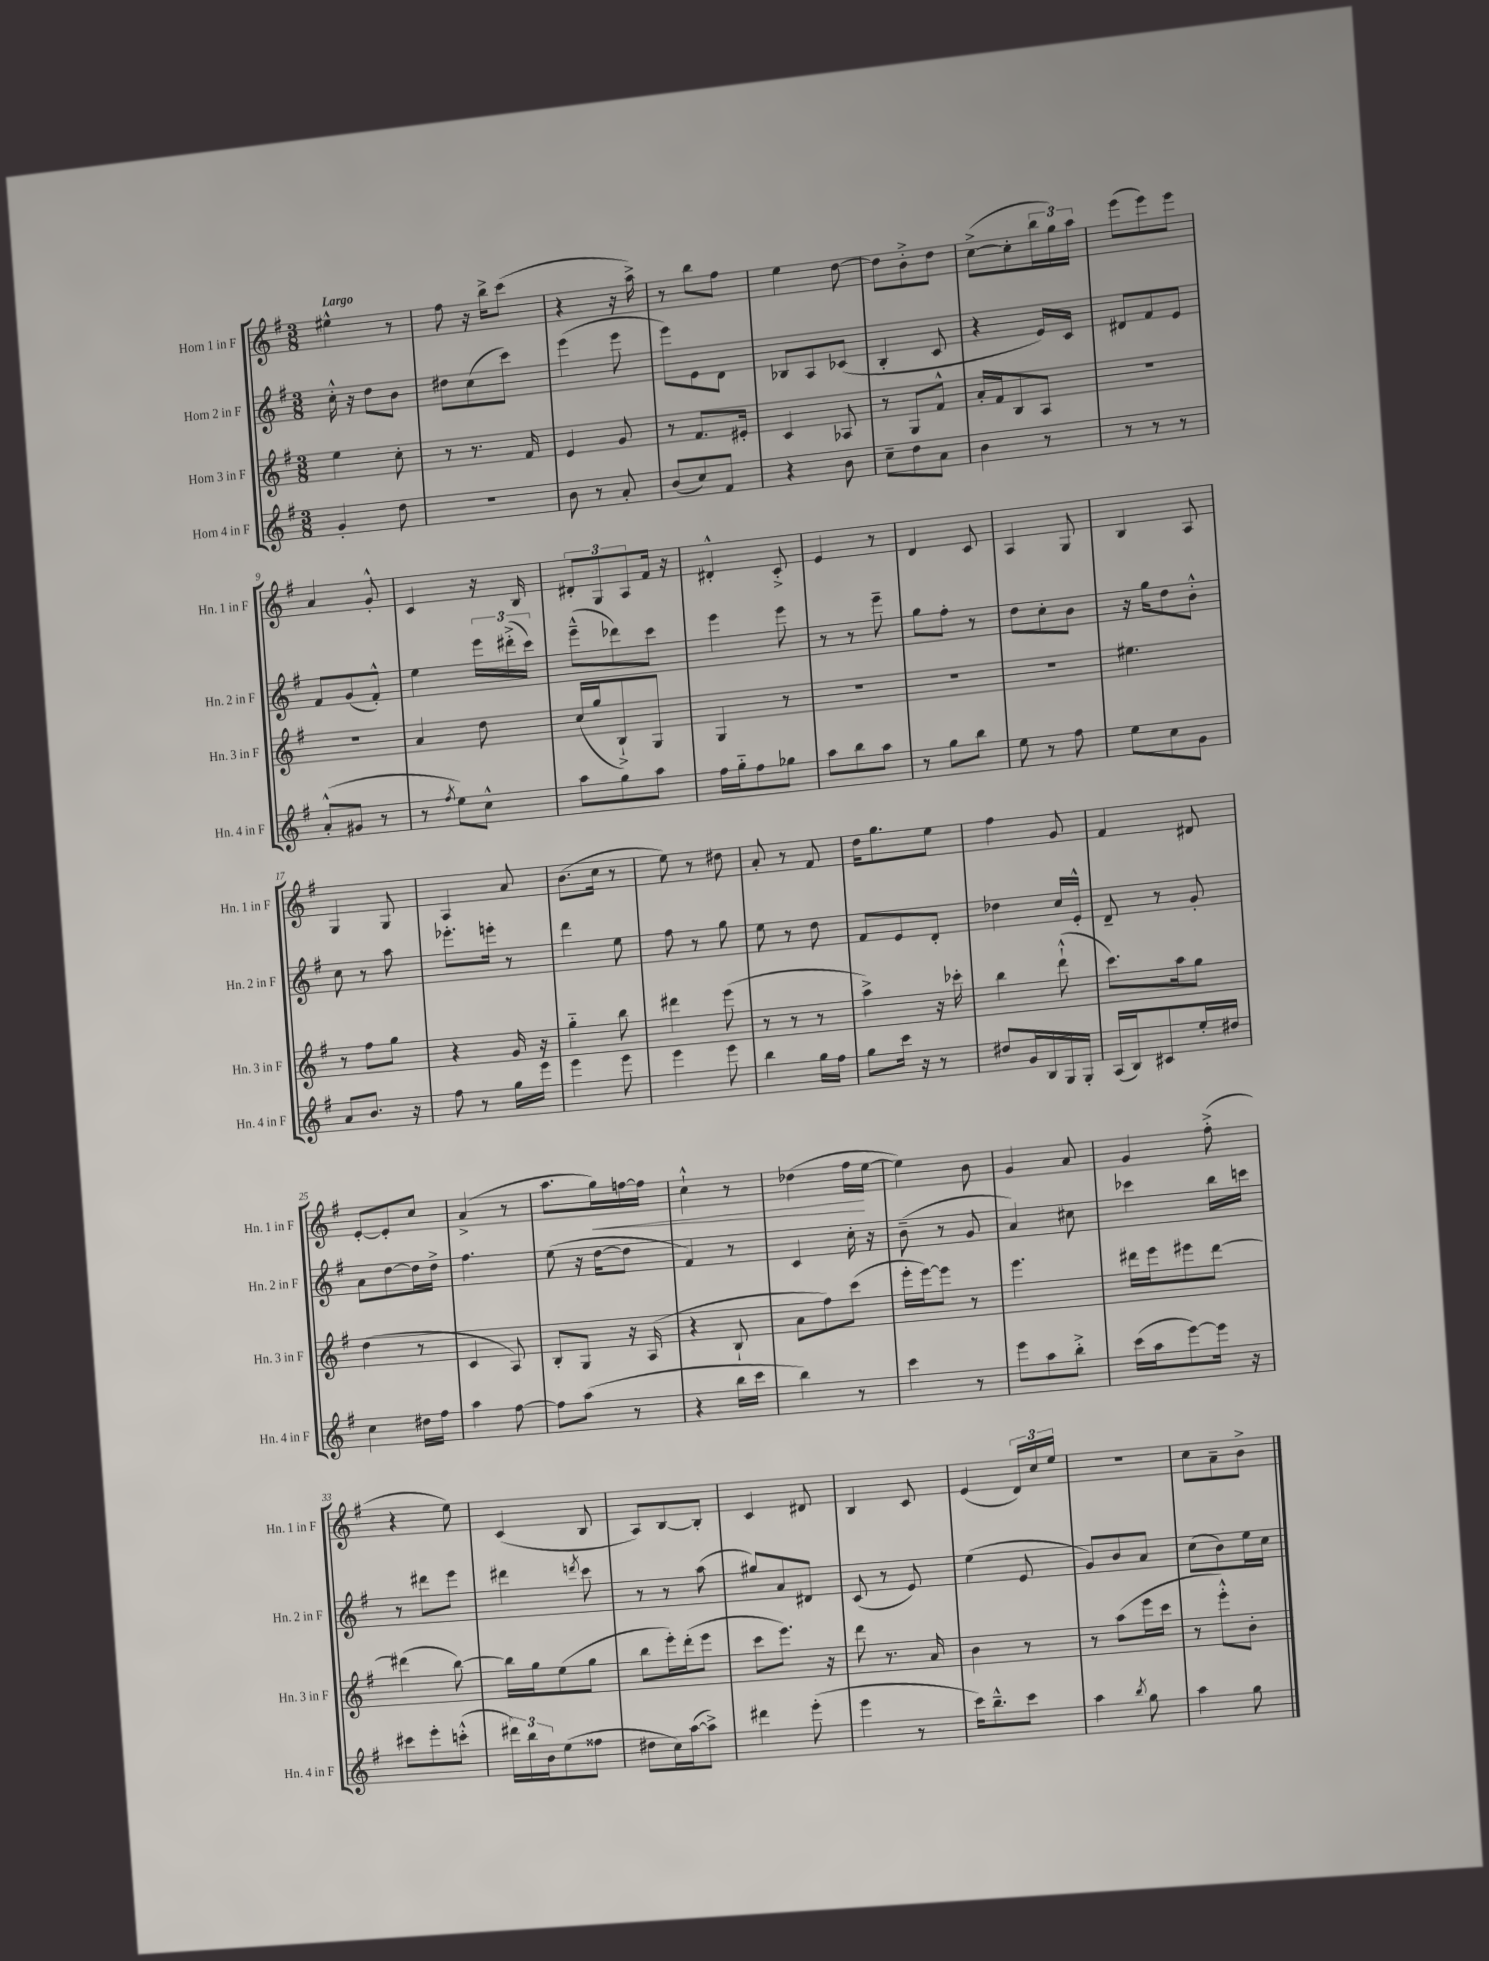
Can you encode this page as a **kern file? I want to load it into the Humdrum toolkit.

**kern	**kern	**kern	**kern	**dynam
*part4	*part3	*part2	*part1	*part1
*staff4	*staff3	*staff2	*staff1	*staff1
*I"Horn 4 in F	*I"Horn 3 in F	*I"Horn 2 in F	*I"Horn 1 in F	*
*I'Hn. 4 in F	*I'Hn. 3 in F	*I'Hn. 2 in F	*I'Hn. 1 in F	*
*clefG2	*clefG2	*clefG2	*clefG2	*
*k[f#]	*k[f#]	*k[f#]	*k[f#]	*
*M3/8	*M3/8	*M3/8	*M3/8	*
=1	=1	=1	=1	=1
!	!	!	!LO:TX:a:B:t=Largo	!
4g'/	4ee\	16cc'^^\	4ee#X^^\	.
.	.	16r	.	.
.	.	8dd\L	.	.
8dd\	8cc'\	8b\J	8r	.
=2	=2	=2	=2	=2
4.r	8r	8dd#X\L	8ff#\	.
.	8.r	(8cc\	16r	.
.	.	.	16bb^\KL	.
.	.	8ccc\J)	(8ccc\J	.
.	16f#/	.	.	.
=3	=3	=3	=3	=3
8b\	4e/	(4eee\	4r	.
8r	.	.	.	.
8a'/	8g/	8eee\	16r	.
.	.	.	16aa^\)	.
=4	=4	=4	=4	=4
(8b/L	8r	8eee\L)	8r	.
8cc/)	8.f#/L	8e\	8bb\L	.
8f#/J	.	8d\J	8ff#\J	.
.	16e#X'/Jk	.	.	.
=5	=5	=5	=5	=5
4r	4c/	8B-X/L	4ee\	.
.	.	8A/	.	.
8b\	8A-X/	(8c-X/J	[8dd\	.
=6	=6	=6	=6	=6
8cc~\L	8r	4B'/	8dd\L]	.
8dd\	8G/L	.	8b'^\	.
8a\J	8f#^^/J	8c/	8dd\J	.
=7	=7	=7	=7	=7
4b\	16a'/LL	4r	([8cc^\L	.
.	16f#/J	.	.	.
.	8B/	.	8cc'\]	.
8r	8A/J	16e/LL)	24bb\L	.
.	.	.	24gg\)	.
.	.	16c/JJ	.	.
.	.	.	24aa\JJ	.
=8	=8	=8	=8	=8
8r	4.r	8d#X/L	(8eee\L	.
8r	.	8f#/	8eee\)	.
8r	.	8e/J	8eee\J	.
!!LO:LB:g=z
=9	=9	=9	=9	=9
(8a'^^/L	4.r	8f#/L	4a/	.
8g#X/J	.	(8g/	.	.
8r	.	8f#'^^/J)	8g'^^/	.
=10	=10	=10	=10	=10
8r	4a/	4ee\	4c/	.
8qff#/	.	.	.	.
8ee\L)	.	.	.	.
8cc^^\J	8dd\	24eee\LL	16r	.
.	.	(24ddd#X'^\	.	.
.	.	.	16B/	.
.	.	24ccc\JJ)	.	.
=11	=11	=11	=11	=11
8aa\L	(16cc/LL	(8eee~^^\L	12d#X'/L	.
.	16gg/J	.	.	.
.	.	.	12G/	.
8gg\	8B`^/)	8ddd-X\)	.	.
.	.	.	12A/	.
8aa\J	8G/J	8ccc\J	16f#/Jk	.
.	.	.	16r	.
=12	=12	=12	=12	=12
16ff#\LL	4G/	4eee\	4d#X'^^/	.
16gg\J	.	.	.	.
8ff#\	.	.	.	.
8gg-X\J	8r	8eee\	8c'^/	.
=13	=13	=13	=13	=13
8aa\L	4.r	8r	4e/	.
8bb\	.	8r	.	.
8aa\J	.	8eee~\	8r	.
=14	=14	=14	=14	=14
8r	4.r	8gg\L	4d/	.
8gg\L	.	8ff#'\J	.	.
8bb\J	.	8r	8c/	.
=15	=15	=15	=15	=15
8ee\	4.r	8dd\L	4A/	.
8r	.	8cc'\	.	.
8ff#\	.	8b\J	8G/	.
=16	=16	=16	=16	=16
8ee\L	4.ee#X\	16r	4B/	.
.	.	16gg\KL	.	.
8cc\	.	8dd\	.	.
8g\J	.	8b'^^\J	8A/	.
!!LO:LB:g=z
=17	=17	=17	=17	=17
8a/L	8r	8cc\	4G/	.
8.b/J	8ff#\L	8r	.	.
.	8gg\J	8aa\	8G/	.
16r	.	.	.	.
=18	=18	=18	=18	=18
8ff#\	4r	8.eee-X'\L	4A/	.
8r	.	.	.	.
.	.	16eeen'\Jk	.	.
16gg\LL	16g/	8r	8a/	.
16eee\JJ	16r	.	.	.
=19	=19	=19	=19	=19
4eee\	4gg\	4ddd\	(8.b\L	.
.	.	.	16cc\Jk	.
8eee\	8bb\	8ee\	8r	.
=20	=20	=20	=20	=20
4eee\	4ddd#X\	8ff#\	8ee\)	.
.	.	8r	8r	.
8eee\	(8eee\	8gg\	8dd#X\	.
=21	=21	=21	=21	=21
4bb\	8r	8ee\	8a'/	.
.	8r	8r	8r	.
16gg\LL	8r	8dd\	8f#/	.
16ff#\JJ	.	.	.	.
=22	=22	=22	=22	=22
8gg\L	4aa^\)	8f#/L	16dd\KL	.
.	.	.	8.gg\	.
16ccc\Jk	.	8e/	.	.
16r	.	.	.	.
8r	16r	8d'/J	8ee\J	.
.	16ccc-X'\	.	.	.
=23	=23	=23	=23	=23
8dd#X/L	4bb\	4dd-X\	4ff#\	.
16g/L	.	.	.	.
16B/	.	.	.	.
16G/	(8ddd`^^\	16cc/LL	8g/	.
16G'/JJ	.	16e'^^/JJ	.	.
=24	=24	=24	=24	=24
(16A/LL	8.ccc\L)	8d~/	4f#/	.
16B/J)	.	.	.	.
8c#X/	.	8r	.	.
.	16aa\k	.	.	.
16ee'/L	8gg\J	8g'/	8d#X/	.
16dd#X/JJ	.	.	.	.
!!LO:LB:g=z
=25	=25	=25	=25	=25
4cc\	(4dd\	8a\L	[8e'/L	.
.	.	[8dd\	8e'/]	.
16dd#X\LL	8r	16dd\L]	8cc/J	.
16ff#\JJ	.	16dd^\JJ	.	.
=26	=26	=26	=26	=26
4aa\	4c/	4.ff#\	(4a^/	.
[8ff#\	8A/)	.	8r	.
=27	=27	=27	=27	=27
8ff#\L]	8B'/L	(8ee\	8.aa\L	.
(8aa\J	8G/J	16r	.	.
!	!	!	!	!LO:HP:b
.	.	[16dd\KL	16gg\L)	<
8r	16r	8dd\J]	[16ffn\	.
.	(16A/	.	16ff\JJ]	.
=28	=28	=28	=28	=28
4r	4r	4f#/)	4cc`^^\	.
16bb\LL	8B`/	8r	8r	.
16ccc\JJ	.	.	.	.
=29	=29	=29	=29	=29
4bb\)	8a\L	4c/	(4dd-X\	.
.	8ff#\)	.	.	.
8r	(8ccc\J	16cc'\	16ff#\LL	.
.	.	16r	[16ee\JJ	[
=30	=30	=30	=30	=30
4ccc\	16eee'\LL	(8b~\	4ee\])	.
.	[16eee\J)	.	.	.
.	8eee\J]	8r	.	.
8r	8r	8g/	8b\	.
=31	=31	=31	=31	=31
8eee\L	4.eee\	4a/)	4g/	.
8aa\	.	.	.	.
8bb'^\J	.	8cc#X\	8a/	.
=32	=32	=32	=32	=32
(16ccc\LL	16ddd#X\LL	4ccc-X\	4g/	.
16aa\J	16eee\J	.	.	.
[8eee\)	8eee#X\	.	.	.
16eee\Jk]	[8ddd#\J	16bb\LL	(8ff#'^\	.
16r	.	16cccn\JJ	.	.
!!LO:LB:g=z
=33	=33	=33	=33	=33
8ccc#X\L	(4ddd#X\]	8r	4r	.
8eee'\	.	8ddd#X\L	.	.
(8cccn'^^\J	[8bb\)	8eee\J	8ee\)	.
=34	=34	=34	=34	=34
24ddd#X\LL)	16bb\LL]	4ddd#X\	(4c/	.
24bb\	.	.	.	.
.	16gg\J	.	.	.
24b\J	.	.	.	.
(8ee\	(8ee\	.	.	.
.	.	8qdddn/	.	.
8ff##X\J	8gg\J	8ccc\	8B/	.
=35	=35	=35	=35	=35
8dd#X\L	8bb\L	8r	8A/L)	.
16cc\L)	16eee'\L)	8r	[8B/	.
([16aa\J	(16ddd'\J	.	.	.
8aa^\J])	8eee\J	(8aa\	8B'/J]	.
=36	=36	=36	=36	=36
4ddd#X\	8ccc\L	8gg#X/L)	4c/	.
.	8.eee\J)	8a/	.	.
(8eee'\	.	8d#X/J	8d#X/	.
.	16r	.	.	.
=37	=37	=37	=37	=37
4eee\	8ddd\	(8c/	4B/	.
.	8.r	8r	.	.
8r	.	8e/)	8c/	.
.	16a/	.	.	.
=38	=38	=38	=38	=38
16ccc\KL)	4b\	(4ee\	(4e/	.
8.bb~^^\	.	.	.	.
8ccc\J	8r	8e/	24d/LL)	.
.	.	.	24cc/	.
.	.	.	24ee/JJ	.
=39	=39	=39	=39	=39
4aa\	8r	8g/L)	4.r	.
.	(8aa\L	8b/	.	.
8qbb/	.	.	.	.
8gg\	16eee\L	8a/J	.	.
.	16ccc\JJ	.	.	.
=40	=40	=40	=40	=40
4aa\	8r	(8cc\L	8cc\L	.
.	8eee'^^\L)	8b\)	8a~\	.
8gg\	8b'\J	16ee\L	8b^\J	.
.	.	16cc\JJ	.	.
==	==	==	==	==
*-	*-	*-	*-	*-
